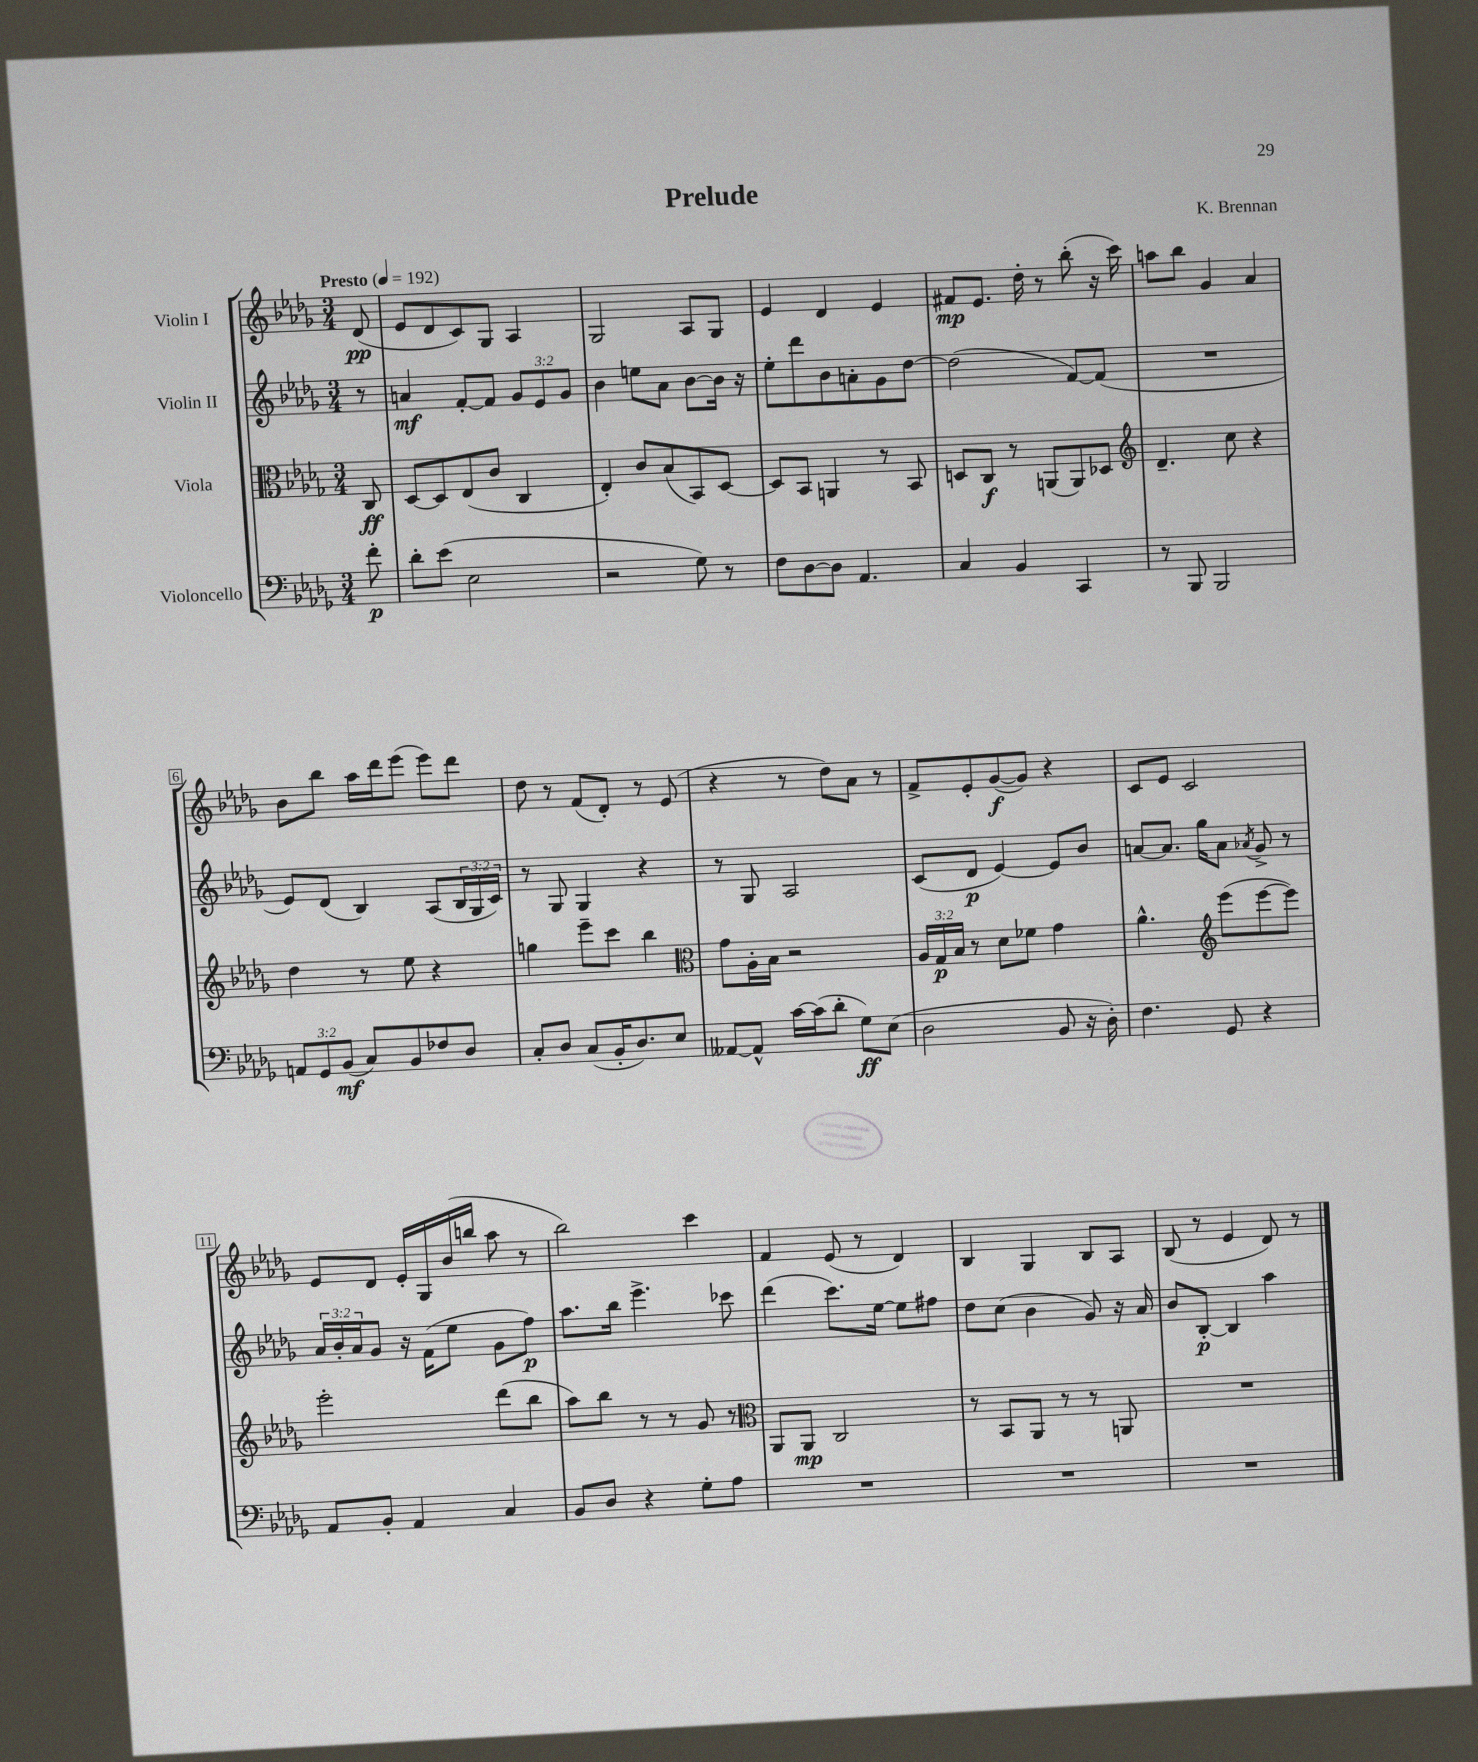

**kern	**kern	**kern	**kern
*staff4	*staff3	*staff2	*staff1
*clefF4	*clefC3	*clefG2	*clefG2
*k[b-e-a-d-g-]	*k[b-e-a-d-g-]	*k[b-e-a-d-g-]	*k[b-e-a-d-g-]
*M3/4	*M3/4	*M3/4	*M3/4
*MM192	*MM192	*MM192	*MM192
8f'	8C	8r	(8d-
=	=	=	=
8d-'	[8D-	4a	8e-
(8e-	8D-]	.	8d-
2E-	(8E-	[8f'	8c)
.	8c	8f]	8G-
.	4C	12g-	4A-
.	.	12e-	.
.	.	12g-	.
=	=	=	=
2r	4E-')	4b-	2G-
.	8c	8ee	.
.	(8B-	8a-	.
8G-)	8BB-)	[8b-	8A-
8r	[8D-	16b-]	8G-
.	.	16r	.
=	=	=	=
8F	8D-]	8ee-'	4e-
[8D-	8BB-	8ddd-	.
8D-]	4AA	8b-	4d-
4.AA-	.	8a'	.
.	8r	8g-	4e-
.	8BB-	[8dd-	.
=	=	=	=
4C	8D	(2dd-]	8f#
.	8C	.	8.e-
4BB-	8r	.	.
.	.	.	16dd-'
.	(8AA	.	8r
4CC	8AA)	[8f)	(8bb-'
.	8D-	(8f]	16r
.	.	.	16ccc)
=	=	=	=
*	*clefG2	*	*
8r	4.d-~	2.r	8aa
8BBB-	.	.	8bb-
2BBB-	.	.	4g-
.	8cc	.	.
.	4r	.	4a-
=	=	=	=
12AA	4dd-	8e-)	8b-
12GG-	.	.	.
.	.	(8d-	8bb-
(12BB-	.	.	.
8C)	8r	4B-)	16aa-
.	.	.	16ddd-
8BB-	8ee-	.	(8eee-
8F-	4r	(8A-	8eee-)
8D-	.	24B-	8ddd-
.	.	24G-	.
.	.	24c)	.
=	=	=	=
8C'	4gg	8r	8dd-
8D-	.	8G-	8r
(8C	8eee-~	4G-	(8f
16BB-'	8ccc	.	8d-')
8.D-)	.	.	.
.	4bb-	4r	8r
8E-	.	.	(8e-
=	=	=	=
*	*clefC3	*	*
[8AA--	8g-	8r	4r
8AA--^^]	16A-'	8G-	.
.	16B-	.	.
[16c	2r	2A-	8r
(16c]	.	.	.
8d-'	.	.	8dd-)
8G-)	.	.	8a-
(8E-	.	.	8r
=	=	=	=
2D-	24A-	(8c	8f^
.	24G-	.	.
.	24B-	.	.
.	8r	8d-	8e-'
.	8d-	[4e-)	([8g-
.	8f-	.	8g-])
8BB-	4g-	8e-]	4r
16r	.	8b-	.
16D-')	.	.	.
=	=	=	=
4.F	4.a-^^	[8a	8c
.	.	8.a]	8e-
.	.	.	2c
.	.	16gg-	.
*	*clefG2	*	*
8GG-	(8eee-	8a	.
.	.	8qa-	.
4r	[8eee-	8g-^	.
.	8eee-])	8r	.
=	=	=	=
8AA-	2eee-'	24a-	8e-
.	.	24b-'	.
.	.	24a-	.
8BB-'	.	8g-	8d-
4AA-	.	16r	16e-'
.	.	(16f	16G-
.	.	8ee-	(16b-
.	.	.	16bb
4C	(8ddd-	8g-	8aa-
.	8bb-	8ff)	8r
=	=	=	=
8BB-	8aa-)	8.aa-	2bb-)
8D-	8bb-	.	.
.	.	16bb-	.
4r	8r	4.eee-^	.
.	8r	.	.
8G-'	8g-	.	4ccc
8A-	8r	8ccc-	.
=	=	=	=
*	*clefC3	*	*
2.r	8AA-	(4ddd-	4f
.	8AA-	.	.
.	2C	8.ccc)	(8e-
.	.	.	8r
.	.	[16ee-	.
.	.	8ee-]	4d-)
.	.	8ff#	.
=	=	=	=
2.r	8r	8dd-	4B-
.	8BB-	(8cc	.
.	8AA-	4b-	4G-
.	8r	.	.
.	8r	8g-)	8B-
.	8AA	16r	8A-
.	.	16a-	.
=	=	=	=
2.r	2.r	8b-	(8B-
.	.	[8B-'	8r
.	.	4B-]	4e-
.	.	4aa-	8d-)
.	.	.	8r
==	==	==	==
*-	*-	*-	*-
